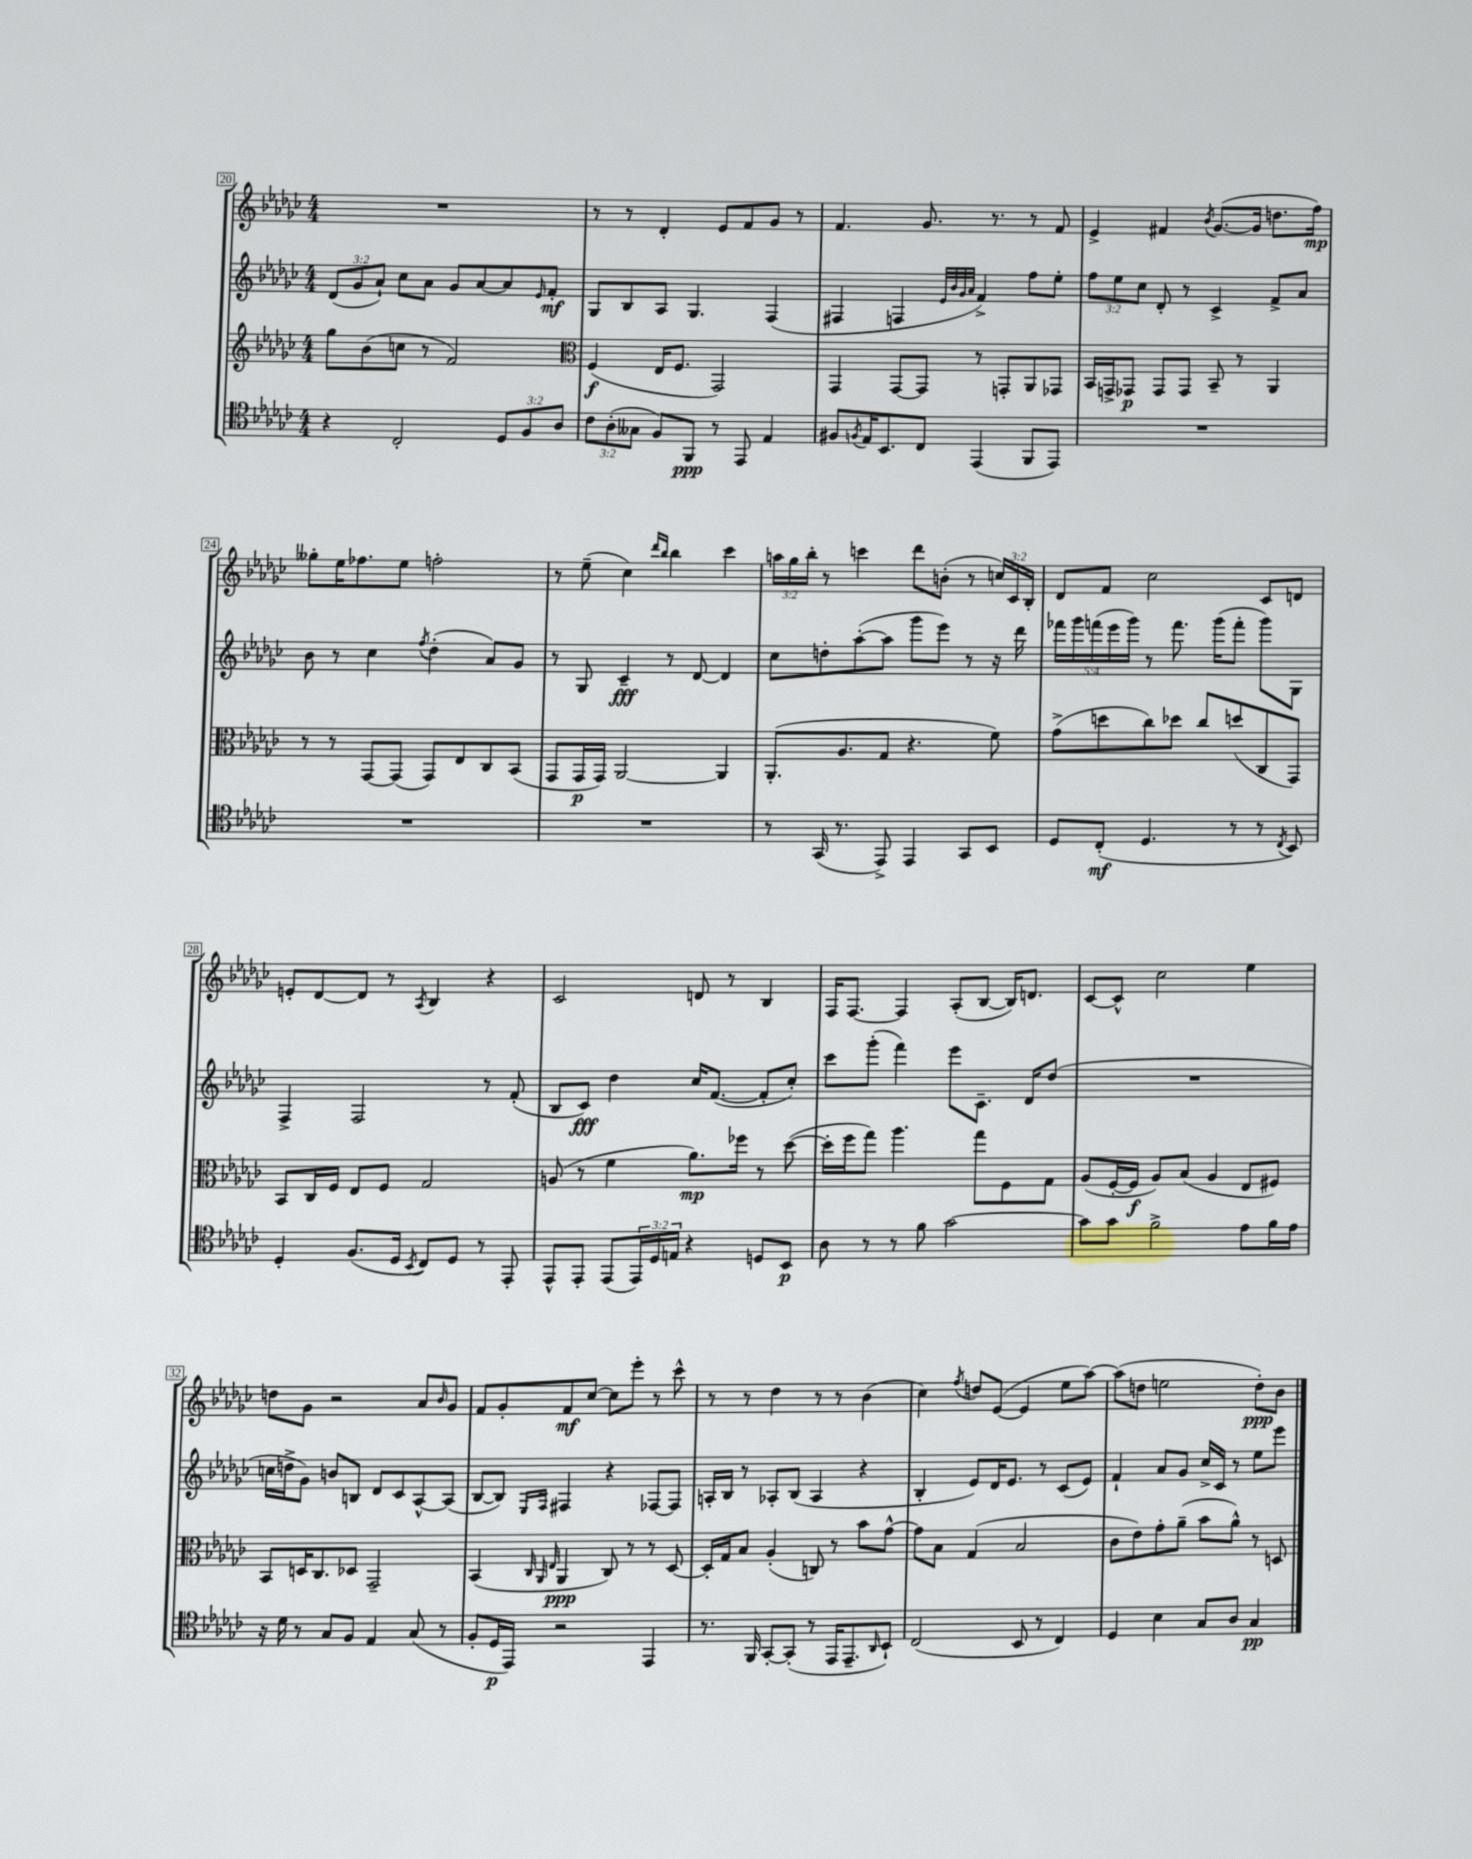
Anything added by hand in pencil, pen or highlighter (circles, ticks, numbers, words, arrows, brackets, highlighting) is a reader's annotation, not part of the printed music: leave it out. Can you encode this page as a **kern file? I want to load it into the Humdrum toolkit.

**kern	**kern	**kern	**kern
*staff4	*staff3	*staff2	*staff1
*clefC4	*clefG2	*clefG2	*clefG2
*k[b-e-a-d-g-c-]	*k[b-e-a-d-g-c-]	*k[b-e-a-d-g-c-]	*k[b-e-a-d-g-c-]
*M4/4	*M4/4	*M4/4	*M4/4
4r	8gg-\L	(12d-/L	1r
.	.	12g-/	.
.	(8b-\	.	.
.	.	12a-`/J)	.
2C-'/	8cc\J	8cc-\L	.
.	8r	8a-\J	.
.	2f/)	8g-/L	.
.	.	[8a-/	.
12D-/L	.	8a-/]	.
12F/	.	.	.
.	.	16qqe-/	.
.	.	8f'/J	.
12A-/J	.	.	.
=	=	=	=
*	*clefC3	*	*
12c-\L	(4F/	8G-/L	8r
(12A-'\	.	.	.
.	.	8B-/	8r
12G--\J	.	.	.
8F/L)	16E-/LK	8A-/J	4d-'/
.	8.F/J	.	.
8FF/J	.	4.G-/	.
8r	2GG-/)	.	8e-/L
8EE-/	.	.	8f/
4E-/	.	(4F/	8g-/J
.	.	.	8r
=	=	=	=
8F#/L	4GG-/	4F#/	4.f/
8qF/	.	.	.
16E-/K	.	.	.
8.BB-/	.	.	.
.	[8GG-/L	4F/	.
8C-/J	8GG-/]J	.	8.g-/
.	.	32qqe-/LLL	.
.	.	32qqb-/	.
.	.	32qqg-/	.
.	.	32qqa-/JJJ	.
(4EE-/	8r	4f^/)	.
.	.	.	8.r
.	8GG'/L	.	.
8FF/L	8AA-/	8ff\L	8r
8EE-/J)	8GG-/J	8ee-'\J	8f/
=	=	=	=
1r	16BB-/LL	12ff\L	4e-^/
.	16GG^/J	.	.
.	.	12ee-\	.
.	8GG-/J	.	.
.	.	12cc-\J	.
.	8GG-/L	8d-'/	4f#/
.	8GG-/J	8r	.
.	.	.	8qb-/
.	8BB-~/	4c-^/	([8.g-/L
.	8r	.	.
.	.	.	16g-/]Jk
.	4AA-/	8f^/L	8.dd\L
.	.	8a-/J	.
.	.	.	16ff\Jk)
=	=	=	=
1r	8r	8b-\	8gg--'\L
.	8r	8r	16ee-\K
.	.	.	8.ff-\
.	[8GG-/L	4cc-\	.
.	(8GG-/]J	.	8ee-\J
.	.	8qff/	.
.	8GG-/L)	(4dd-'\	2ff'\
.	8E-/	.	.
.	8C-/	8a-/L)	.
.	(8BB-/J	8g-/J	.
=	=	=	=
1r	8GG-/L	8r	8r
.	16GG-/L	8G-/	(8ee-~\
.	16GG-/JJ)	.	.
.	[2AA-/	4c-~/	4cc-\)
.	.	.	16qqddd-/LL
.	.	.	16qqbb-/JJ
.	.	8r	4bb-\
.	.	[8d-/	.
.	4AA-/]	4d-/]	4ccc-\
=	=	=	=
8r	(8.AA-'/L	8cc-\L	24aa\LL
.	.	.	24gg-\
.	.	.	24bb-'\JJ
(16GG-/	.	8dd'\	8r
8.r	8.A-/	.	.
.	.	([8aa-'\	4ccc\
8EE-^/)	8G-/J	8aa-\]J	.
4EE-/	4.r	8ggg-\L	8ddd-\L
.	.	8eee-\J)	(8b'\J
8GG-/L	.	8r	8r
8BB-/J	8f\)	16r	24cc/LL)
.	.	.	24c-/
.	.	16ddd-\	.
.	.	.	24B-'/JJ
=	=	=	=
8D-/L	(8g-^\L	20fff-\LL	8d-/L
.	.	20ggg-\	.
.	.	(20fff\	.
(8C-'/J	8dd\	.	8f/J
.	.	20eee-\	.
.	.	20ggg-\JJ)	.
4.D-/	8cc-\)	8r	2cc-\
.	8dd-\J	8.fff\	.
.	8cc-/L	.	.
.	.	(16ggg-\LK	.
8r	(8dd/	8fff'\J	.
8r	8C-/	8ggg-\L)	8c-/L
8qC-/	.	.	.
8BB-/)	8GG-/J)	8G-\J	8d/J
=	=	=	=
4D-'/	8BB-/L	4F^/	8e'/L
.	16C-/L	.	[8d-/
.	16F/JJ	.	.
(8.F/L	8E-/L	2F/	8d-/]J
.	8F/J	.	8r
16D-/Jk	.	.	.
8qBB-/	.	.	8qA-/
8C-/L)	2G-/	.	4B-/
8D-/J	.	.	.
8r	.	8r	4r
8EE-'/	.	(8f'/	.
=	=	=	=
8EE-^^/L	(8A/	8B-/L	2c-/
8EE-'/J	8r	8c-/J)	.
(8EE-/L	4f\	4dd-\	.
24EE-/L)	.	.	.
24D-/	.	.	.
24E/JJ	.	.	.
4r	8.a-\L)	16cc-/LK	8d/
.	.	([8.f/J	.
.	.	.	8r
.	16ff-\Jk	.	.
8D/L	8r	8f'/]L	4B-/
8BB-/J	([8dd-\	8cc-'/J)	.
=	=	=	=
8A-\	16dd-'\]LL	8ccc-\L	16F/LK
.	16ff\J	.	[8.F/J
8r	8gg-\J)	(8ggg-'\J	.
8r	4.aa-\	4fff\)	4F/]
8f\	.	.	.
[2g-\	.	8eee-\L	(8A-'/L
.	8gg-\L	8.c-~\J	[8B-/J
.	8F\	.	16B-/]LK)
.	.	16d-/LK	8.d/J
.	8G-\J	(8dd-/J	.
=	=	=	=
8g-\]L	(8A-/L	1r	[8c-/L
8g-\J	[16F'/L	.	8c-^^/]J
.	16F/]JJ	.	.
2f^\	8A-/L)	.	2cc-\
.	(8B-/J	.	.
.	4A-/	.	.
8e-\L	8E-/L	.	4ee-\
16f\L	8F#/J)	.	.
16e-\JJ	.	.	.
=	=	=	=
16r	8BB-/L	16cc\LL	8dd\L
16d-\	.	16dd^\J	.
8r	16D/K	8g-\J)	8g-\J
.	8.C-/	.	.
8G-/L	.	8b/L	2r
8F/J	8D-/J	8B/J	.
4E-/	2GG-~/	8d-/L	.
.	.	8c-/	.
(8G-/	.	[8A-^^/	8a-/L
.	.	.	16qqb-/
8r	.	(8A-/]J	8g-/J
=	=	=	=
8F'/L	(4BB-/	[8B-/L	8f/L
16D-/L	.	8B-/]J)	8g-'/
16EE-/JJ)	.	.	.
.	32qqC-/	.	.
.	32qqAA-/	16qqE-/LL	.
.	32qqE-/	16qqF/JJ	.
2r	4AA-/	4F#/	8f/
.	.	.	[8cc-/J
.	8C-/)	4r	8cc-\]L
.	8r	.	8eee-'\J
4EE-/	8r	[8F-/L	8r
.	[8D-/	8F-/]J	8ccc-^^\
=	=	=	=
8.r	16D-'/]LL	16A'/LL	8r
.	16G-/J	16B-/JJ	.
.	8B-/J	8r	8r
16FF/	.	.	.
[8GG-'/L	(4A-'/	8A-'/L	4dd-\
(8GG-'/]J	.	(8B-/J	.
8r	8C/)	4A-/	8r
16EE-/LK	8r	.	8r
8.EE-~/	.	.	.
.	8b-\L	4r	(4b-\
16qqAA-/	.	.	.
8BB-`/J)	[8g-^^\J	.	.
=	=	=	=
(2C-/	8g-\]L	4B-'/	4cc-\)
.	8B-\J	.	.
.	.	.	8qff/
.	(4G-/	8e-/L)	8dd/L
.	.	16d-/K	([8e-/J
.	.	8.e-/J	.
8BB-/	2B-/	.	4e-/]
8r	.	8r	.
4C-/)	.	(8c-/L	8ee-\L
.	.	8e-/J)	[8aa-\J)
=	=	=	=
4D-/	8c-\L	4f`/	(8aa-\]L
.	8e-\)	.	8dd\J
4B-\	8g-'\	8a-/L	2ee\
.	(8a-~\J	8g-/J	.
8G-/L	8b-\L	16cc-^/LL	.
.	.	16c-/JJ	.
8A-/J	8a-^^\J)	8r	.
4G-/	8r	8ee-\L	8dd'\L)
.	8D/	8eee-\J	8b-\J
==	==	==	==
*-	*-	*-	*-
